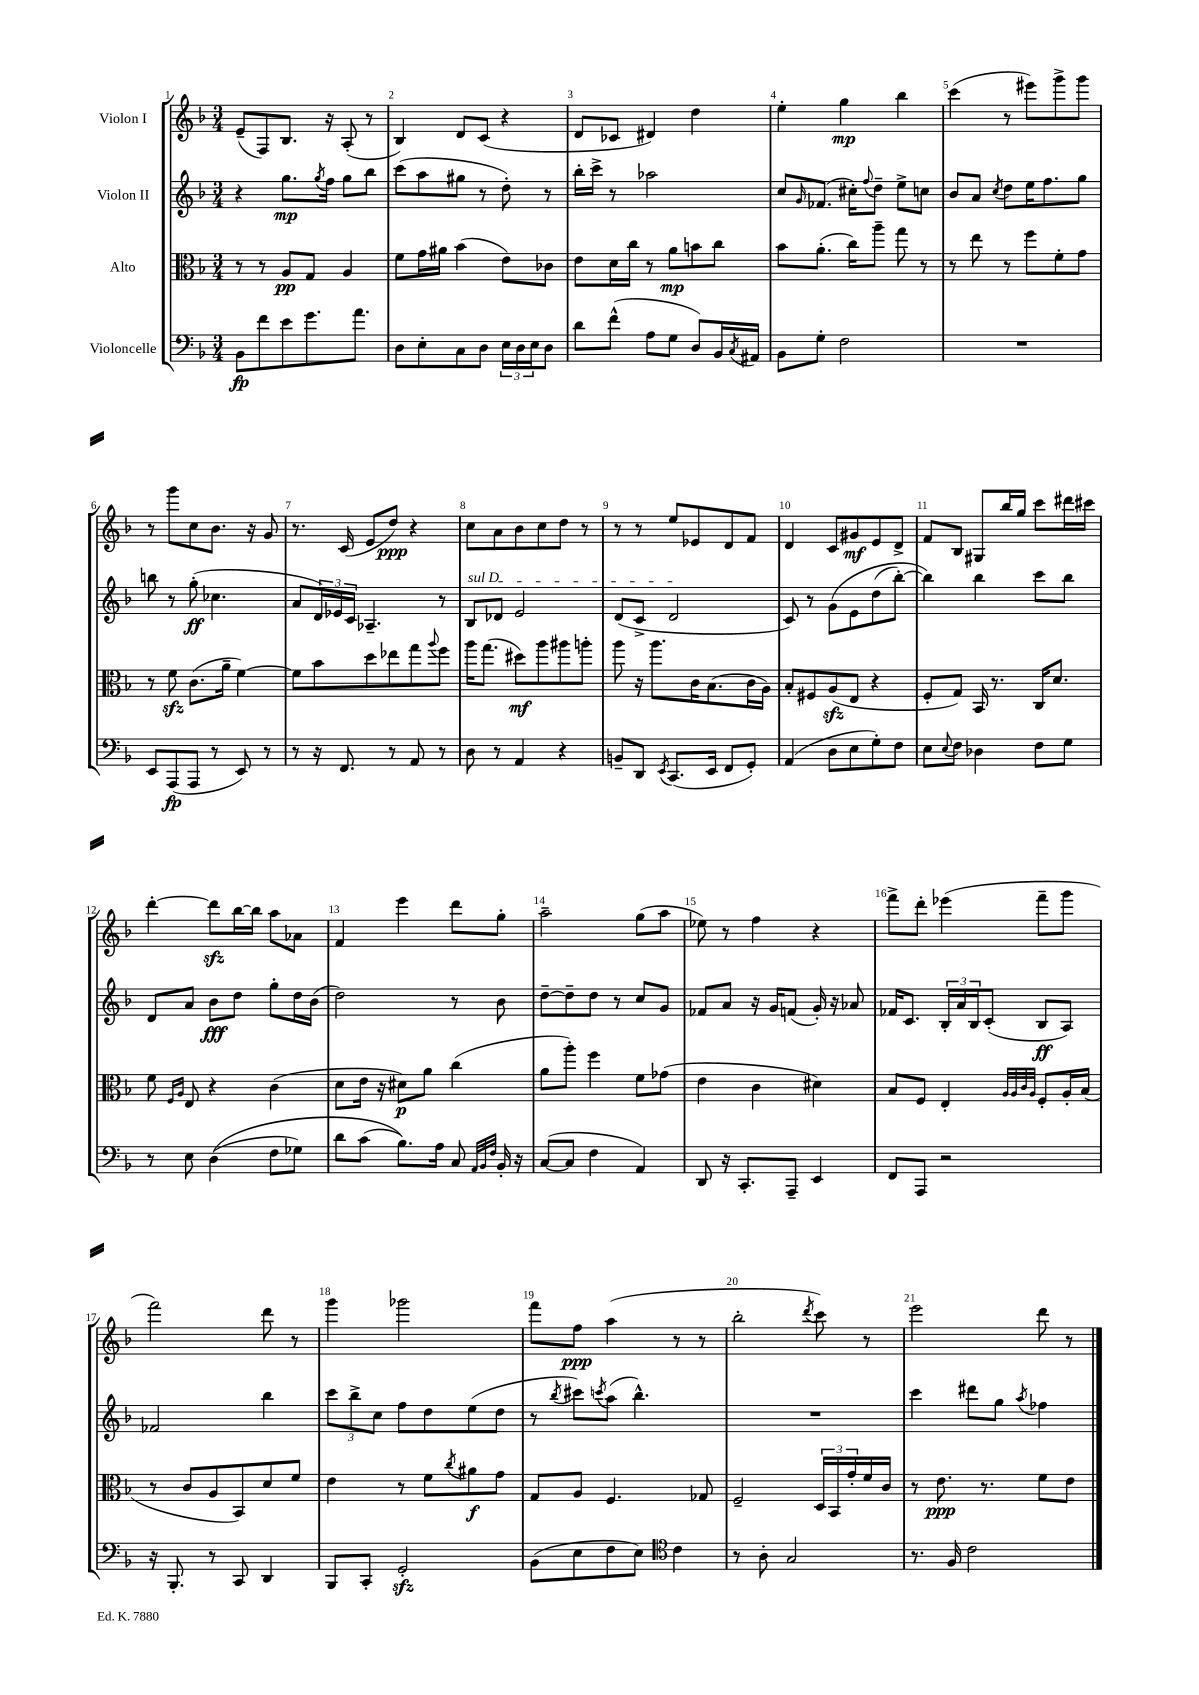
<<
\new StaffGroup <<
\new Staff = "s0" \with { instrumentName = "Violon I" } {
    \clef treble \key f \major \numericTimeSignature \time 3/4
    e'8--( f8) bes8. r16 a8-.( r8 |
    bes4) d'8 c'8( r4 |
    d'8 ces'8 dis'4) d''4 |
    e''4-. g''4\mp bes''4 |
    c'''4( r8 eis'''8) g'''8-> g'''8 |
    r8 g'''8 c''8 bes'8. r16 g'8 |
    r8. c'16( e'8 d''8\ppp) r4 |
    c''8 a'8 bes'8 c''8 d''8 r8 |
    r8 r8 e''8 ees'8 d'8 f'8 |
    d'4 c'8 gis'8\mf e'8 d'8-> |
    f'8 bes8 gis8 bes''16 g''16 c'''8 dis'''16 cis'''16 |
    d'''4~-. d'''8\sfz bes''16~ bes''16 a''8 aes'8 |
    f'4 e'''4 d'''8 g''8-. |
    a''2-- g''8( a''8 |
    ees''8) r8 f''4 r4 |
    f'''8-> d'''8-. ees'''4( f'''8-- g'''8 |
    f'''2) d'''8 r8 |
    g'''4 ges'''2 |
    f'''8 f''8\ppp a''4( r8 r8 |
    bes''2-. \acciaccatura { d'''8 } c'''8) r8 |
    e'''2 d'''8 r8 \bar "|." |
}
\new Staff = "s1" \with { instrumentName = "Violon II" } {
    \clef treble \key f \major \numericTimeSignature \time 3/4
    r4 g''8.\mp \acciaccatura { g''8 } f''16 g''8 bes''8 |
    c'''8( a''8 gis''8 r8 d''8-.) r8 |
    bes''16-. c'''16-> r8 aes''2 |
    c''8 \grace { g'16 } fes'8.( cis''16-.) \appoggiatura { f''8 } d''8-- e''8-> c''8 |
    bes'8 a'8 \acciaccatura { c''8 } d''8 e''16 f''8. g''8 |
    b''8 r8 g''8-.\ff( ces''4. |
    a'8 \tuplet 3/2 { d'16) ees'16 c'16 } aes4.-- r8 |
    \once \override TextSpanner.bound-details.left.text = \markup { \italic "sul D" } bes8\startTextSpan des'8 e'2 |
    d'8( c'8-> d'2\stopTextSpan |
    c'8) r8 g'8\( e'8 d''8( bes''8~-.) |
    bes''4\) bes''4 c'''8 bes''8 |
    d'8 a'8 bes'8\fff d''8 g''8-. d''16 bes'16( |
    d''2) r8 bes'8 |
    d''8~-- d''8-- d''8 r8 c''8 g'8 |
    fes'8 a'8 r16 g'16 f'8( g'16-.) r16 aes'8 |
    fes'16 c'8. \tuplet 3/2 { bes16-. a'16 bes16 } c'8-.( bes8\ff a8) |
    fes'2 bes''4 |
    \tuplet 3/2 { c'''8 bes''8-> c''8 } f''8 d''8 e''8( d''8 |
    r8 \acciaccatura { bes''8 } cis'''8) \acciaccatura { c'''8 } a''8( bes''4.-^) |
    R2. |
    c'''4 dis'''8 g''8 \acciaccatura { a''8 } fes''4 \bar "|." |
}
\new Staff = "s2" \with { instrumentName = "Alto" } {
    \clef alto \key f \major \numericTimeSignature \time 3/4
    r8 r8 a8\pp g8 a4 |
    f'8 g'16 ais'16 bes'4( e'8) ces'8 |
    e'8 d'16 c''16 r8 a'8\mp b'8 c''8 |
    bes'8 a'8.-.( c''16) a''8-- g''8 r8 |
    r8 e''8 r8 f''8 f'8-. g'8 |
    r8 f'8\sfz c'8.( a'16-- f'4~) |
    f'8 bes'8 d''8 ees''8 g''8 \appoggiatura { a''8 } f''8 |
    a''16 g''8.( dis''8\mf) a''8 ais''8 a''8-. |
    a''8 r16 a''8. c'16 bes8.( c'16 a16) |
    bes8-. fis8 a8\sfz( e8 r4 |
    f8-. g8) bes,16 r8. c16 d'8. |
    f'8 \grace { f16 a16 } e8 r4 c'4( |
    d'8 e'16 r16 dis'8\p) a'8 c''4( |
    a'8 a''8-.) f''4 f'8 ges'8( |
    e'4 c'4 dis'4) |
    bes8 f8 e4-. \grace { a32 a32 c'32 a32 } f8-. a16-. bes16( |
    r8 c'8 a8 bes,8) d'8 f'8 |
    e'4 r8 f'8 \acciaccatura { c''8 } ais'8\f g'8 |
    g8 a8 f4. ges8 |
    f2-- \tuplet 3/2 { d16 bes,16 g'16-. } f'16 c'16 |
    r8 e'8.\ppp r8. f'8 e'8 \bar "|." |
}
\new Staff = "s3" \with { instrumentName = "Violoncelle" } {
    \clef bass \key f \major \numericTimeSignature \time 3/4
    bes,8\fp f'8 e'8 g'8. a'8. |
    d8 e8-. c8 d8 \tuplet 3/2 { e16 d16 e16 } d8 |
    d'8 f'8-^( a8 g8 d8) bes,16 \acciaccatura { c8 } ais,16 |
    bes,8 g8-. f2 |
    R2. |
    e,8 a,,8\fp( a,,8 r8 e,8) r8 |
    r8 r16 f,8. r8 a,8 r8 |
    d8 r8 a,4 r4 |
    b,8-- d,8 \acciaccatura { e,8 } c,8.( e,16 f,8 g,8-.) |
    a,4( d8 e8 g8-.) f8 |
    e8 \appoggiatura { e8 } f8 des4 f8 g8 |
    r8 e8 d4(\( f8 ges8) |
    d'8 c'8( bes8.)\) a16 c8 \grace { a,32 bes,32 f32 } bes,16-. r16 |
    c8~( c8 f4 a,4) |
    d,8 r16 c,8.-. a,,8-- e,4 |
    f,8 a,,8 r2 |
    r16 bes,,8.-. r8 c,8 d,4 |
    bes,,8 c,8-. g,2-.\sfz |
    bes,8( e8 f8 e8) \clef tenor c'4 |
    r8 a8-. g2 |
    r8. f16 c'2 \bar "|." |
}
>>
>>
\layout { \context { \Score \override BarNumber.break-visibility = ##(#f #t #t) barNumberVisibility = #all-bar-numbers-visible } }
